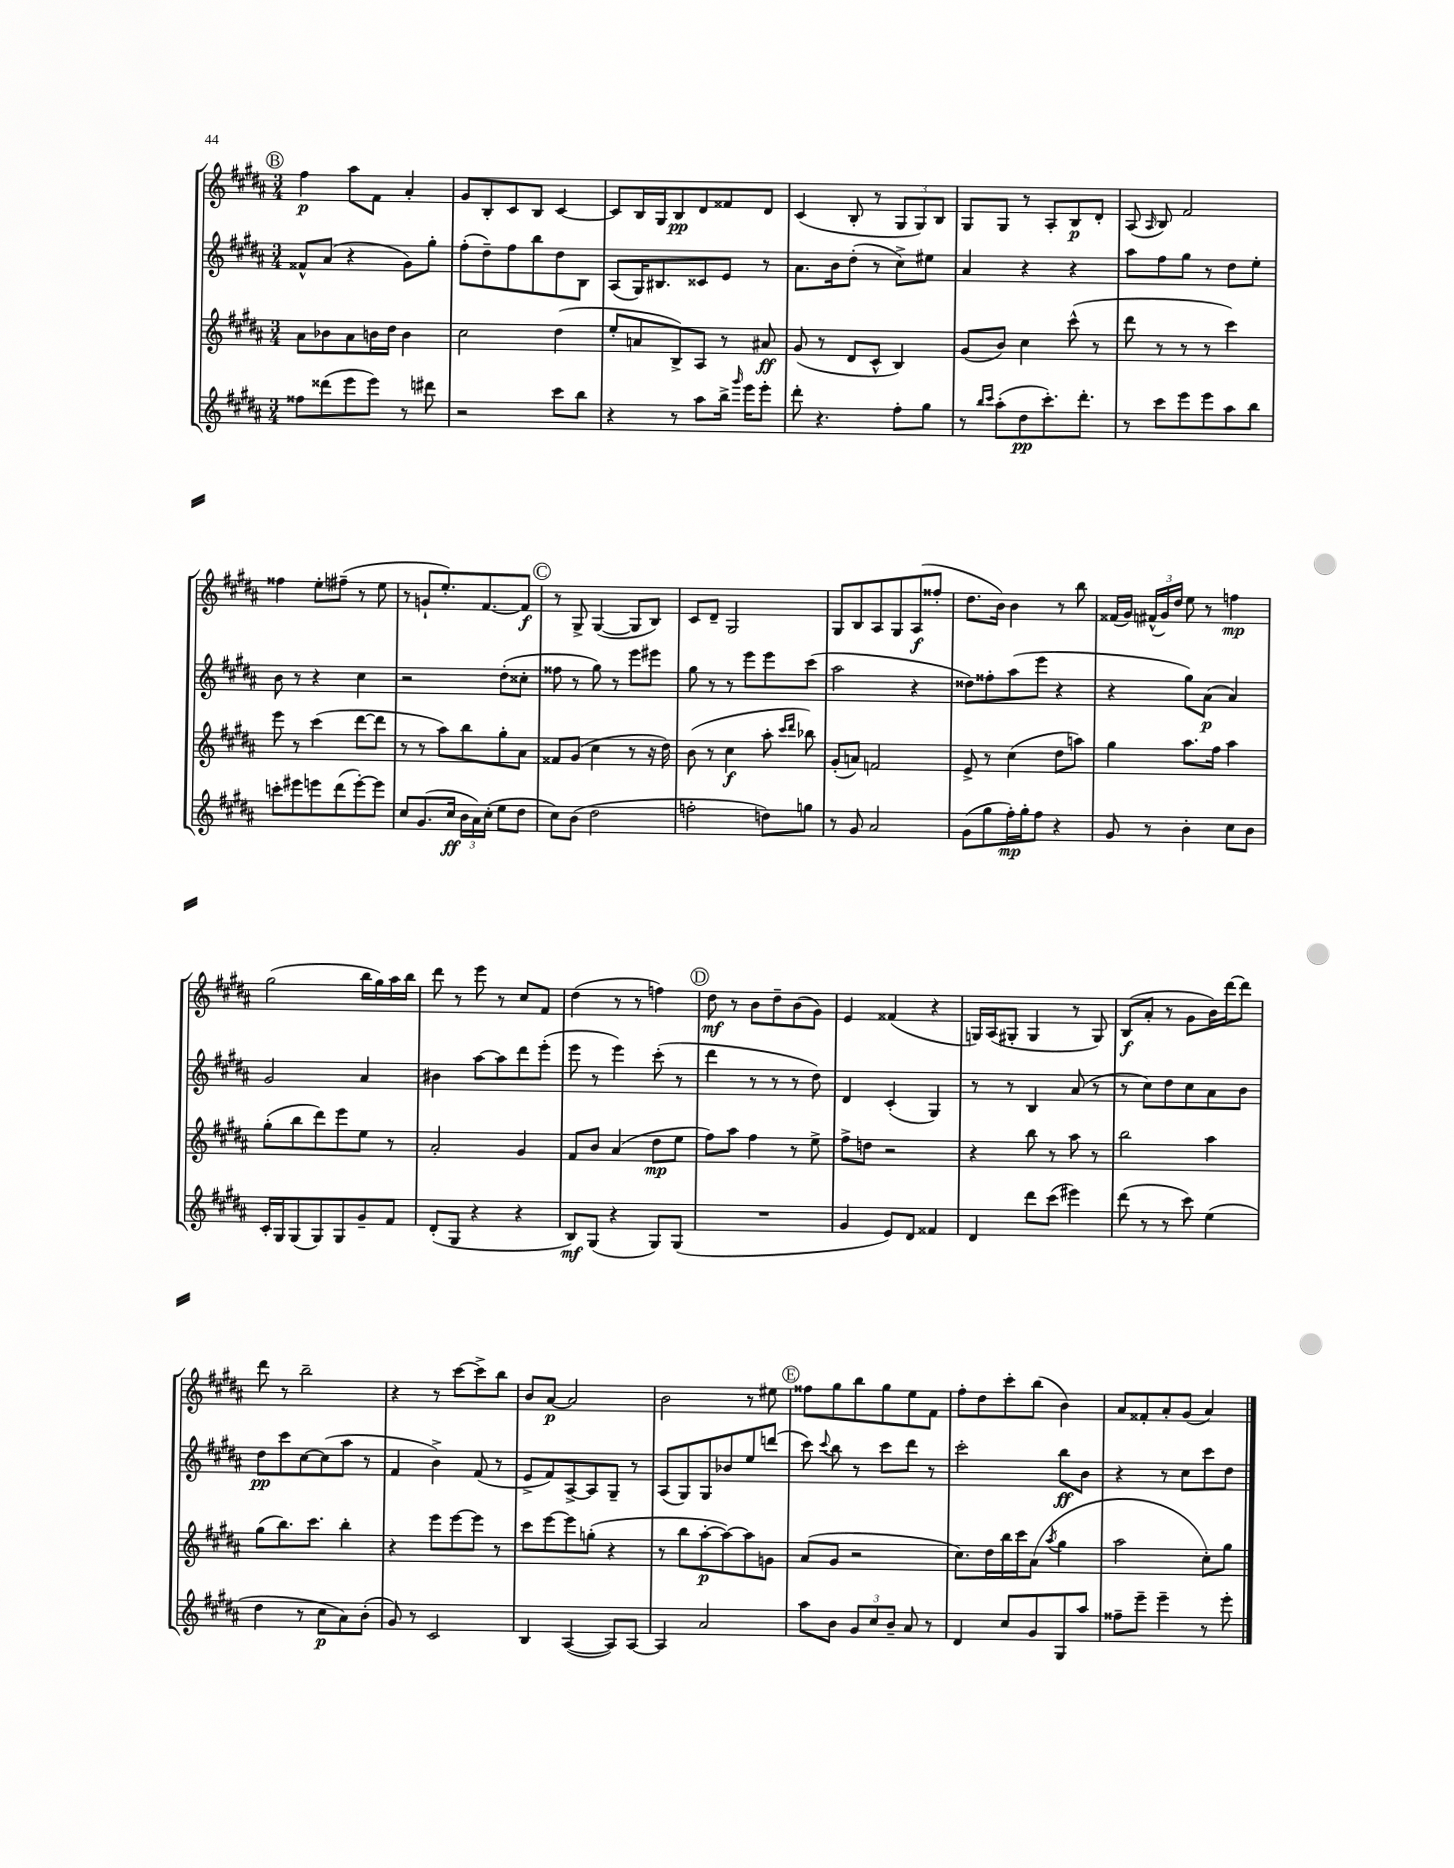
<<
\new StaffGroup <<
\new Staff = "s0" {
    \clef treble \key b \major \numericTimeSignature \time 3/4
    \autoBeamOff \mark \markup { \circle "B" } fis''4\p ais''8[ fis'8] ais'4-. |
    gis'8[ b8-. cis'8 b8] cis'4~ |
    cis'8[ b16 gis16 b8\pp dis'8 fisis'8 dis'8] |
    cis'4( b8-. r8 \tuplet 3/2 { gis8[ gis8) b8] } |
    gis8[ gis8] r8 ais8[-. b8\p dis'8]-. |
    ais8( \grace { ais16 } b8) fis'2 |
    fisis''4 e''8[-. fis''8]--( r8 e''8 |
    r8 g'8[-! e''8.-.) fis'8.~ fis'8]\f |
    \mark \markup { \circle "C" } r8 gis8-> gis4~( gis8[ b8]) |
    cis'8[ dis'8]-- gis2 |
    gis8[ b8 ais8 gis8 ais8\f( fisis''8]-. |
    dis''8.[ b'16]) b'4 r8 b''8 |
    fisis'16[( gis'16]) \tuplet 3/2 { fis'16[-^( gis'16) dis''16] } e''8 r8 f''4\mp |
    gis''2( b''16[ gis''16) ais''16 b''16] |
    dis'''8 r8 e'''8 r8 cis''8[ fis'8] |
    dis''4( r8 r8 f''4) |
    \mark \markup { \circle "D" } dis''8\mf r8 b'8[ dis''8-- b'8( gis'8]) |
    e'4 fisis'4( r4 |
    g16[) ais16( gis8]-. gis4 r8 gis8) |
    b8[\f( ais'8]-. r8 gis'8[ b'16) dis'''16~ dis'''8] |
    dis'''8 r8 b''2-- |
    r4 r8 cis'''8[~ cis'''8-> b''8] |
    b'8[ ais'8]~\p ais'2 |
    b'2 r8 eis''8 |
    \mark \markup { \circle "E" } fisis''8[ gis''8 b''8 gis''8 e''8 fis'8] |
    fis''8[-. dis''8 cis'''8-. b''8]( b'4) |
    ais'8[ fisis'8-. ais'8-. gis'8]( ais'4) \bar "|." |
}
\new Staff = "s1" {
    \clef treble \key b \major \numericTimeSignature \time 3/4
    \autoBeamOff \mark \markup { \circle "B" } fisis'8[-^ ais'8]( r4 gis'8[) gis''8]-. |
    fis''8[-.( dis''8--) fis''8 b''8 dis''8 b8] |
    ais8[( gis16) bis8. cisis'8 e'8] r8 |
    ais'8.[ b'16 dis''8]-.( r8 cis''8[->) eis''8] |
    ais'4 r4 r4 |
    ais''8[ fis''8 gis''8] r8 dis''8[ e''8]-. |
    b'8 r8 r4 cis''4 |
    r2 dis''8[-.( cisis''8]-. |
    \mark \markup { \circle "C" } fisis''8 r8 gis''8) r8 e'''8[ eis'''8] |
    gis''8 r8 r8 e'''8[ e'''8 cis'''8]( |
    ais''2 r4 |
    disis''8[) fisis''8-. ais''8( e'''8] r4 |
    r4 gis''8[) ais'8]\p( ais'4) |
    gis'2 ais'4 |
    bis'4 ais''8[~ ais''8 dis'''8 e'''8]-.( |
    e'''8 r8 e'''4) cis'''8-.( r8 |
    \mark \markup { \circle "D" } dis'''4 r8 r8 r8 dis''8) |
    dis'4 cis'4-.( gis4) |
    r8 r8 b4 ais'8( r8 |
    r8 cis''8[) dis''8 cis''8 ais'8 b'8] |
    dis''8[\pp cis'''8 cis''8~ cis''8( ais''8] r8 |
    fis'4 b'4->) fis'8( r8 |
    e'8[-> fis'8) ais8~-> ais8 gis8]-- r8 |
    ais8[( gis8) gis8 bes'8 e''8 d'''8]( |
    \mark \markup { \circle "E" } cis'''8) \appoggiatura { cis'''8 } b''8 r8 cis'''8[ dis'''8] r8 |
    cis'''2-. b''8[\ff b'8] |
    r4 r8 cis''8[ cis'''8 dis''8] \bar "|." |
}
\new Staff = "s2" {
    \clef treble \key b \major \numericTimeSignature \time 3/4
    \autoBeamOff \mark \markup { \circle "B" } ais'8[ bes'8 ais'8 b'16 dis''16] b'4 |
    cis''2 dis''4( |
    e''8[-. a'8 b8->) ais8] r8 ais'8\ff |
    gis'8( r8 dis'8[ cis'8]-^ b4) |
    gis'8[( b'8]) cis''4 cis'''8-^( r8 |
    dis'''8 r8 r8 r8 cis'''4) |
    e'''8 r8 cis'''4( dis'''8[~ dis'''8] |
    r8 r8 ais''8[) b''8 gis''8-. ais'8] |
    \mark \markup { \circle "C" } fisis'8[ gis'8]( cis''4 r8 r16 dis''16) |
    b'8( r8 cis''4\f ais''8-. \grace { cis'''16[ dis'''16] } bes''8) |
    gis'8[-.( a'8]) f'2 |
    e'8-> r8 cis''4( dis''8[ a''8]) |
    gis''4 ais''8.[ fis''16] ais''4 |
    gis''8[-.( b''8 dis'''8) e'''8 e''8] r8 |
    ais'2-. gis'4 |
    fis'8[ b'8] ais'4( dis''8[\mp e''8] |
    \mark \markup { \circle "D" } fis''8[) ais''8] fis''4 r8 e''8-> |
    fis''8[-> d''8] r2 |
    r4 b''8 r8 ais''8 r8 |
    b''2 ais''4 |
    gis''8[( b''8.) cis'''8.] b''4-. |
    r4 e'''8[ e'''8~ e'''8] r8 |
    cis'''8[ e'''8~ e'''8 g''8]-.( r4 |
    r8 b''8[ ais''8~-.\p ais''8~) ais''8 g'8] |
    \mark \markup { \circle "E" } ais'8[( gis'8] r2 |
    cis''8.[) dis''16 b''16 cis'''16 ais'8]( \acciaccatura { ais''8 } gis''4 |
    ais''2 cis''8[-.) gis''8] \bar "|." |
}
\new Staff = "s3" {
    \clef treble \key b \major \numericTimeSignature \time 3/4
    \autoBeamOff \mark \markup { \circle "B" } fisis''8[ disis'''8( e'''8 e'''8]) r8 dis'''8 |
    r2 cis'''8[ b''8] |
    r4 r8 ais''8[ b''16]-> \grace { gis'''16 } e'''16[ e'''8]-. |
    dis'''8-. r4. fis''8[-. gis''8] |
    r8 \grace { b''16[ cis'''16] } ais''8[-.( dis''8\pp cis'''8.-.) dis'''8.]-. |
    r8 cis'''8[ e'''8 e'''8 ais''8 b''8] |
    c'''8[-. eis'''8 e'''8 dis'''8( e'''8~-.) e'''8] |
    cis''8[ gis'8.( cis''16]\ff \tuplet 3/2 { b'16[ ais'16) cis''16]-.( } e''8[ dis''8] |
    \mark \markup { \circle "C" } cis''8[) b'8]( dis''2 |
    f''2-. d''8[) g''8] |
    r8 gis'8 ais'2 |
    gis'8[( gis''8 fis''16-.\mp) gis''16-. fis''8] r4 |
    gis'8 r8 b'4-. cis''8[ b'8] |
    cis'16[-. gis16 gis8( gis8) gis8 gis'8-- fis'8] |
    dis'8[-.( gis8] r4 r4 |
    b8[\mf) gis8]( r4 gis8[) gis8]( |
    \mark \markup { \circle "D" } R2. |
    gis'4 e'8[) dis'8] fisis'4 |
    dis'4 dis'''8[ cis'''8]( eis'''4) |
    dis'''8( r8 r8 cis'''8) e''4( |
    dis''4 r8 cis''8[\p ais'8) b'8]-.( |
    gis'8) r8 cis'2 |
    b4 ais4~( ais8[) ais8]~ |
    ais4 ais'2 |
    \mark \markup { \circle "E" } ais''8[ b'8] \tuplet 3/2 { gis'8[ cis''8 b'8]-- } ais'8 r8 |
    dis'4 cis''8[ gis'8 gis8 ais''8] |
    fisis''8[-- e'''8]-- e'''4-- r8 e'''8-. \bar "|." |
}
>>
>>
\layout { \context { \Score \remove "Bar_number_engraver" } }
